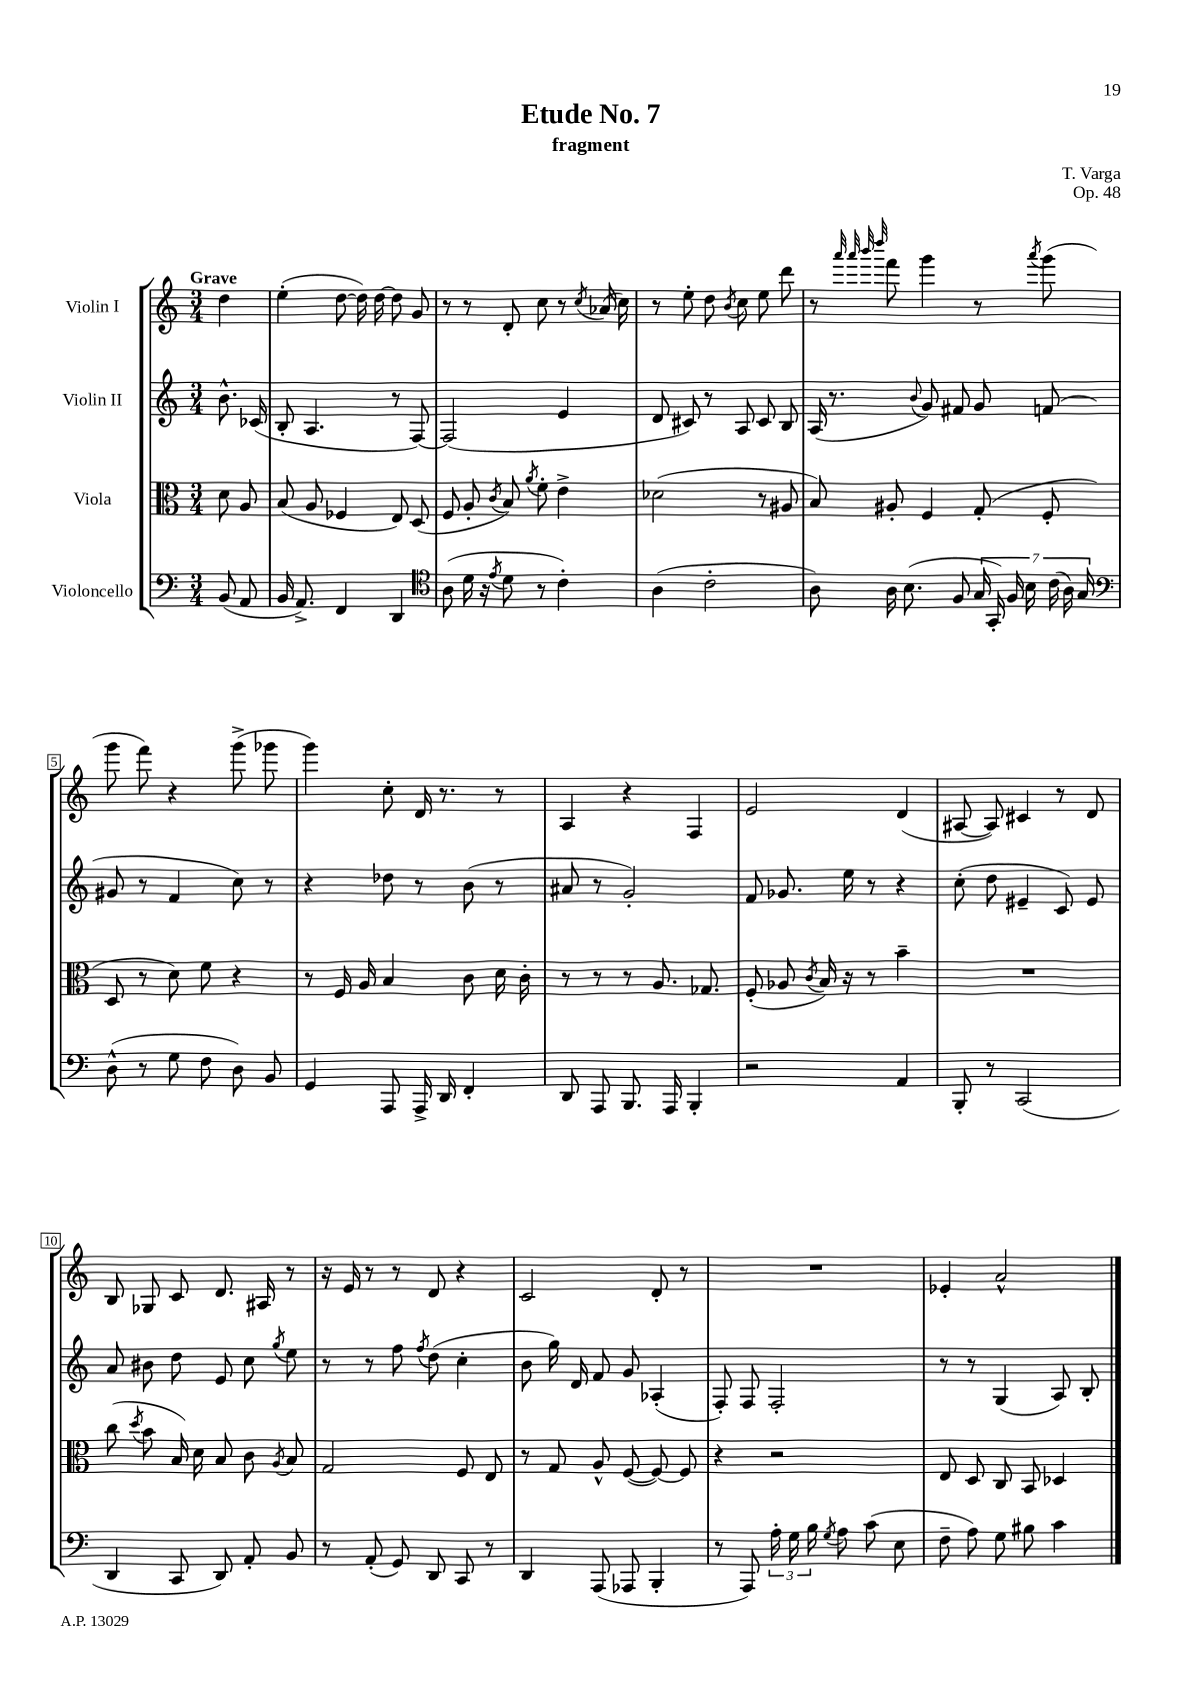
\header { title = "Etude No. 7" composer = "T. Varga" subtitle = "fragment" opus = "Op. 48" }
<<
\new StaffGroup <<
\new Staff = "s0" \with { instrumentName = "Violin I" } {
    \clef treble \key c \major \numericTimeSignature \time 3/4 \partial 4 \tempo "Grave"
    \autoBeamOff d''4 |
    e''4-.( d''8~ d''16) d''16~ d''8 g'8 |
    r8 r8 d'8-. c''8 r8 \acciaccatura { c''8 } aes'16( c''16) |
    r8 e''8-. d''8 \acciaccatura { b'8 } c''8 e''8 d'''8 |
    r8 \grace { a'''32 a'''32 b'''32 d''''32 } f'''8 g'''4 r8 \acciaccatura { a'''8 } g'''8( |
    g'''8 f'''8) r4 g'''8->( ges'''8 |
    g'''4) c''8-. d'16 r8. r8 |
    a4 r4 f4 |
    e'2 d'4( |
    ais8~ ais8) cis'4 r8 d'8 |
    b8 ges8 c'8 d'8. ais16 r8 |
    r16 e'16 r8 r8 d'8 r4 |
    c'2 d'8-. r8 |
    R2. |
    ees'4-. a'2-^ \bar "|." |
}
\new Staff = "s1" \with { instrumentName = "Violin II" } {
    \clef treble \key c \major \numericTimeSignature \time 3/4 \partial 4
    \autoBeamOff b'8.-^ ces'16( |
    b8-. a4. r8 f8~) |
    f2( e'4 |
    d'8 cis'8) r8 a8 cis'8 b8 |
    a16( r8. \appoggiatura { b'8 } g'8) fis'8 g'8 f'8( |
    gis'8 r8 f'4 c''8) r8 |
    r4 des''8 r8 b'8( r8 |
    ais'8 r8 g'2-.) |
    f'8 ges'8. e''16 r8 r4 |
    c''8-.( d''8 eis'4-- c'8) eis'8 |
    a'8 bis'8 d''8 e'8 c''8 \acciaccatura { g''8 } e''8 |
    r8 r8 f''8 \acciaccatura { f''8 } d''8( c''4-. |
    b'8 g''16) d'16 f'8 g'8 aes4-.( |
    f8-.) f8 f2-. |
    r8 r8 g4( a8) b8-. \bar "|." |
}
\new Staff = "s2" \with { instrumentName = "Viola" } {
    \clef alto \key c \major \numericTimeSignature \time 3/4 \partial 4
    \autoBeamOff d'8 a8 |
    b8( a8 fes4 e8) d8( |
    f8 a8-. \acciaccatura { c'8 } b8) \acciaccatura { a'8 } f'8-. e'4-> |
    des'2( r8 ais8 |
    b8) ais8-. f4 g8-.( f8-. |
    d8 r8 d'8) f'8 r4 |
    r8 f16 a16 b4 c'8 d'16 c'16-. |
    r8 r8 r8 a8. ges8. |
    f8-.( aes8 \acciaccatura { c'8 } b16) r16 r8 b'4-- |
    R2. |
    c''8( \acciaccatura { d''8 } b'8 b16) d'16 b8 c'8 \acciaccatura { a8 } b8 |
    g2 f8 e8 |
    r8 g8 a8-^ f8~( f8~) f8 |
    r4 r2 |
    e8 d8 c8 b,8 des4 \bar "|." |
}
\new Staff = "s3" \with { instrumentName = "Violoncello" } {
    \clef bass \key c \major \numericTimeSignature \time 3/4 \partial 4
    \autoBeamOff b,8( a,8 |
    b,16 a,8.->) f,4 d,4 |
    \clef tenor a8( d'16 r16 \acciaccatura { e'8 } d'8 r8 c'4-.) |
    a4( c'2-. |
    a8) a16 b8.( f8 \tuplet 7/4 { g16 g,16-.) f16 b16 c'16( a16) g16 } |
    \clef bass d8-^( r8 g8 f8 d8) b,8 |
    g,4 a,,8 a,,16-> d,16 f,4-. |
    d,8 a,,8 b,,8. a,,16 b,,4-. |
    r2 a,4 |
    b,,8-. r8 c,2( |
    d,4 c,8 d,8) a,8-. b,8 |
    r8 a,8-.( g,8) d,8 c,8 r8 |
    d,4 a,,8( aes,,8 b,,4-. |
    r8 a,,8) \tuplet 3/2 { a16-. g16 b16 } \acciaccatura { g8 } a8 c'8( e8 |
    f8-- a8) g8 bis8 c'4 \bar "|." |
}
>>
>>
\layout { \context { \Score \override BarNumber.stencil = #(make-stencil-boxer 0.1 0.3 ly:text-interface::print) } }
